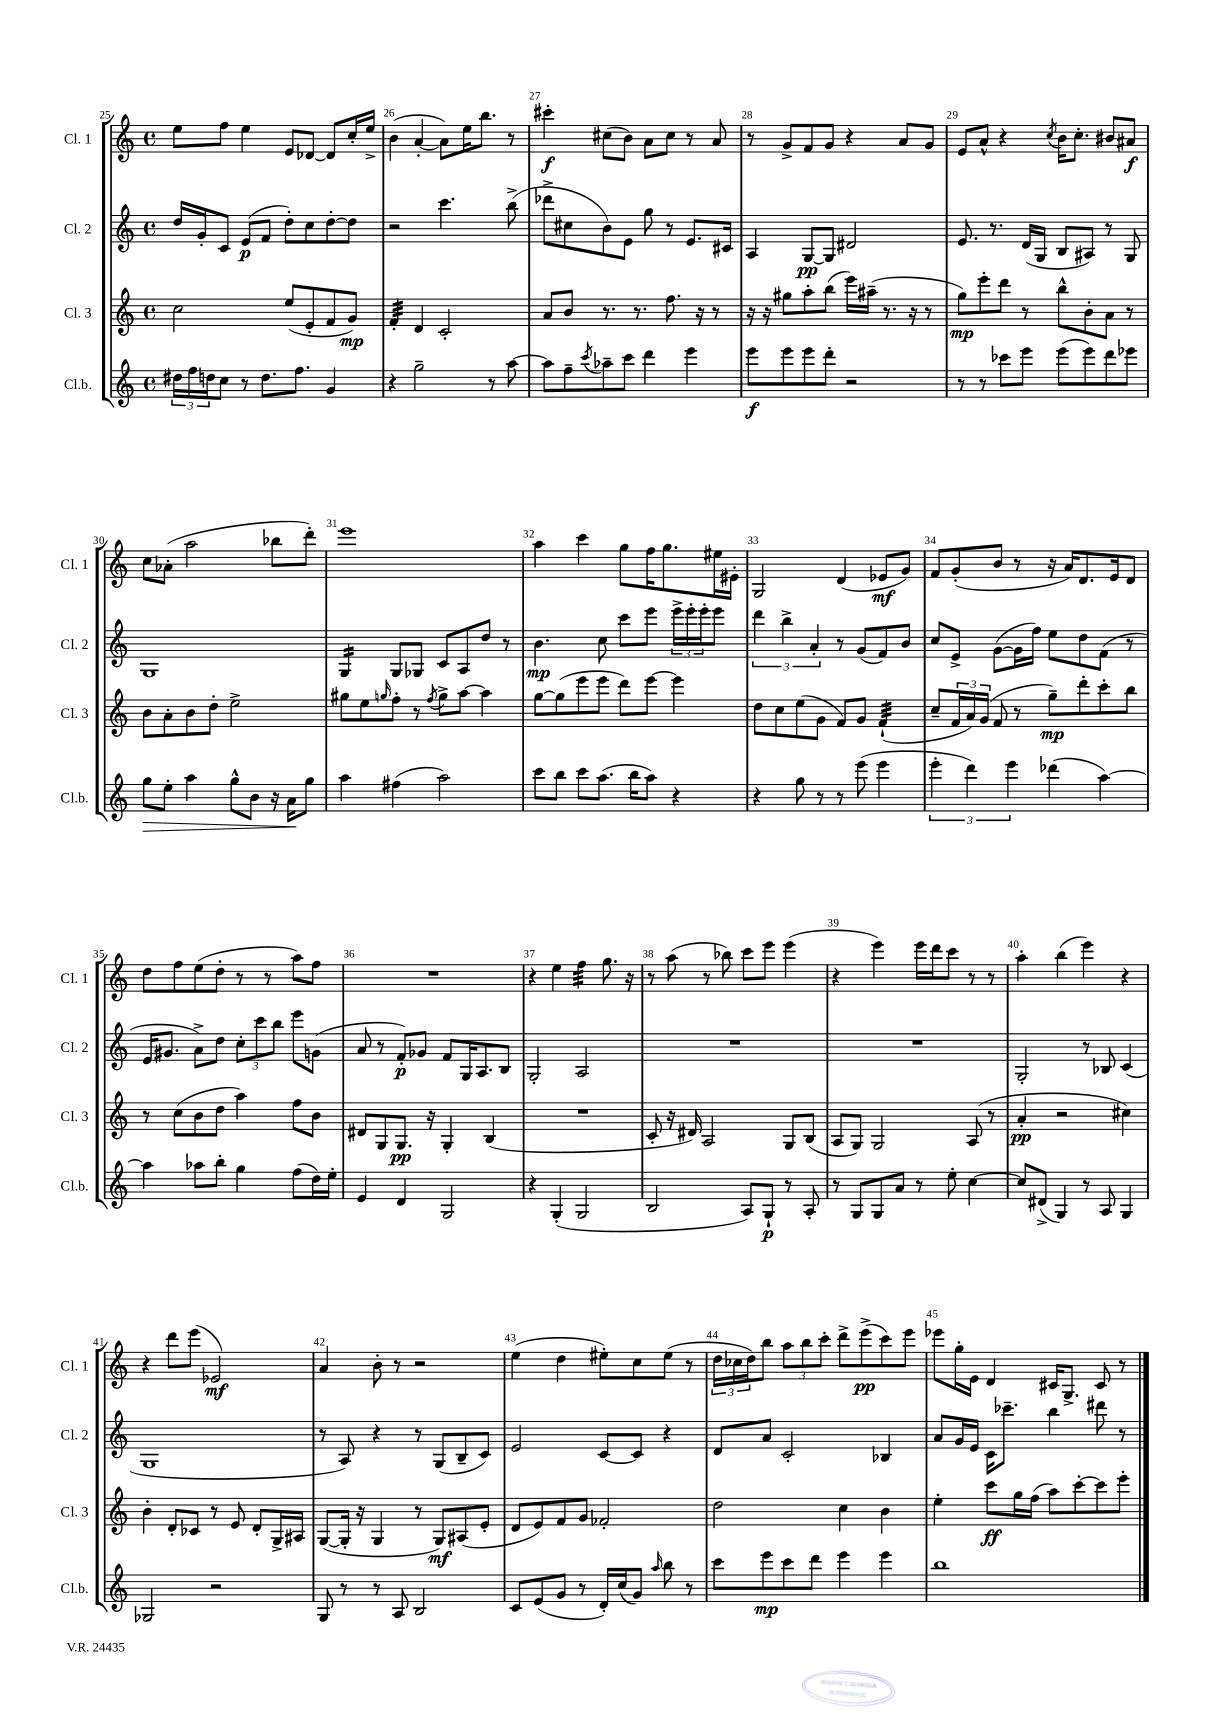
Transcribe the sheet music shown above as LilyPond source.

<<
\new StaffGroup <<
\new Staff = "s0" \with { instrumentName = "Cl. 1" shortInstrumentName = "Cl. 1" } {
    \clef treble \key c \major \defaultTimeSignature \time 4/4
    e''8 f''8 e''4 e'8 des'8~ des'8 c''16-. e''16-> |
    b'4( a'4~-. a'8) e''16 b''8. r8 |
    cis'''4-.\f cis''8( b'8) a'8 cis''8 r8 a'8 |
    r8 g'8-> f'8 g'8 r4 a'8 g'8 |
    e'8 a'8-^ r4 \acciaccatura { c''8 } b'16 c''8.-. bis'8 ais'8\f |
    c''8 aes'8-.( a''2 bes''8 d'''8-.) |
    e'''1 |
    a''4 c'''4 g''8 f''16 g''8. eis''16 eis'16-. |
    g2 d'4( ees'8\mf g'8) |
    f'8 g'8-.( b'8 r8 r16 a'16) d'8. e'16 d'8 |
    d''8 f''8 e''8( d''8-. r8 r8 a''8) f''8 |
    R1 |
    r4 e''4 f''4:32 g''8. r16 |
    r8 a''8( r8 bes''8) c'''8 e'''8 e'''4( |
    r4 e'''4) e'''16 d'''16 c'''8 r8 r8 |
    a''4-. b''4( e'''4) r4 |
    r4 d'''8 e'''8( ees'2\mf) |
    a'4 b'8-. r8 r2 |
    e''4( d''4 eis''8-.) c''8 eis''8( r8 |
    \tuplet 3/2 { d''16 ces''16 d''16) } b''8 \tuplet 3/2 { a''8 b''8 c'''8-. } d'''8-> e'''8->\pp( c'''8) e'''8 |
    ees'''8 g''16-. e'16 d'4 cis'16 g8.-> cis'8 r8 \bar "|." |
}
\new Staff = "s1" \with { instrumentName = "Cl. 2" shortInstrumentName = "Cl. 2" } {
    \clef treble \key c \major \defaultTimeSignature \time 4/4
    d''16 g'16-. c'8 e'8\p( f'8 d''8-.) c''8 d''8~-. d''8 |
    r2 c'''4. b''8->( |
    des'''8-> cis''8 b'8) e'8 g''8 r8 e'8. cis'16 |
    a4 g8~\pp g8 dis'2 |
    e'8. r8. d'16( g16 b8 ais8) r8 g8 |
    g1 |
    g4:16 g8 ges8 c'8 a8 d''8 r8 |
    b'4.\mp c''8 c'''8 e'''8 \tuplet 3/2 { e'''16-> e'''16-. e'''16-. } e'''8 |
    \tuplet 3/2 { d'''4 b''4-> a'4-. } r8 g'8( f'8) b'8 |
    c''8 e'8-> g'8~( g'16 f''16) e''8 d''8 f'8( r8 |
    e'16 gis'8. a'8->) d''8 \tuplet 3/2 { c''8-. c'''8 b''8 } e'''8 g'8( |
    a'8 r8 f'8-.\p) ges'8 f'8 g16 a8. b8 |
    g2-. a2 |
    R1 |
    R1 |
    g2-. r8 bes8 c'4( |
    g1 |
    r8 a8) r4 r8 g8( b8-- c'8) |
    e'2 c'8~ c'8 r4 |
    d'8 a'8 c'2-. bes4 |
    a'8 g'16 e'16 c'16 ces'''8.-- b''4 dis'''8 r8 \bar "|." |
}
\new Staff = "s2" \with { instrumentName = "Cl. 3" shortInstrumentName = "Cl. 3" } {
    \clef treble \key c \major \defaultTimeSignature \time 4/4
    c''2 e''8( e'8-. f'8 g'8\mp) |
    f'4:32-. d'4 c'2-. |
    a'8 b'8 r8. r8. f''8. r16 r8 |
    r16 r16 gis''8 a''8-. b''8( e'''16) ais''16--( r8. r16 r8 |
    g''8\mp) e'''8-. d'''8 r8 b''8-^ b'8-. a'8 r8 |
    b'8 a'8-. b'8 d''8-. e''2-> |
    gis''8 e''8 \grace { g''16 } f''8-. r8 \acciaccatura { f''8 } g''8-> a''8~ a''4 |
    g''8~ g''8( e'''8 e'''8 d'''8) e'''8~ e'''4 |
    d''8 c''8 e''8( g'8 f'8) g'8 f'4:32-!( |
    c''8-- \tuplet 3/2 { f'16 a'16) g'16( } f'8 r8 g''8--\mp) d'''8-. c'''8-. b''8 |
    r8 c''8( b'8 d''8 a''4) f''8 b'8 |
    dis'8 g8 g8.\pp r16 g4-. b4( |
    R1 |
    c'8-. r16 dis'16) a2 g8 b8( |
    a8 g8) g2 a8( r8 |
    a'4-.\pp r2 cis''4) |
    b'4-. d'8-. ces'8 r8 e'8 d'8-. g16-> ais16 |
    g8~( g16-. r16 g4 r8 g8\mf) ais8( e'8-. |
    d'8 e'8) f'8 g'8 fes'2-. |
    d''2 c''4 b'4 |
    e''4-. c'''8\ff g''16 f''16( a''8) c'''8~-. c'''8 e'''8-. \bar "|." |
}
\new Staff = "s3" \with { instrumentName = "Cl.b." shortInstrumentName = "Cl.b." } {
    \clef treble \key c \major \defaultTimeSignature \time 4/4
    \tuplet 3/2 { dis''16 f''16 d''16 } c''8 r8 d''8. f''8. g'4 |
    r4 g''2-- r8 a''8~ |
    a''8 f''8-- \acciaccatura { c'''8 } aes''8-- c'''8 d'''4 e'''4 |
    e'''8\f e'''8 e'''8 d'''8-. r2 |
    r8 r8 ces'''8 e'''8 e'''8( e'''8) d'''8 ees'''8 |
    g''8\> e''8-. a''4 g''8-^ b'8 r16 a'16\! g''8 |
    a''4 fis''4( a''2) |
    c'''8 b''8 c'''8 a''8.( b''16 a''8) r4 |
    r4 g''8 r8 r8 e'''8( e'''4 |
    \tuplet 3/2 { e'''4-. d'''4) e'''4 } des'''4( a''4~) |
    a''4 aes''8 b''8-. g''4 f''8( d''16) e''16-. |
    e'4 d'4 g2 |
    r4 g4-.( g2 |
    b2 a8) g8-!\p r8 a8-. |
    r8 g8 g8 a'8 r8 e''8-. c''4~ |
    c''8 dis'8->( g4) r8 a8 g4 |
    ges2 r2 |
    g8 r8 r8 a8 b2 |
    c'8 e'8( g'8 r8 d'16-.) c''16( g'8) \grace { a''16 } b''8 r8 |
    c'''8 e'''8\mp c'''8 d'''8 e'''4 e'''4 |
    b''1 \bar "|." |
}
>>
>>
\layout { \context { \Score currentBarNumber = #25 \override BarNumber.break-visibility = ##(#f #t #t) barNumberVisibility = #all-bar-numbers-visible } }
